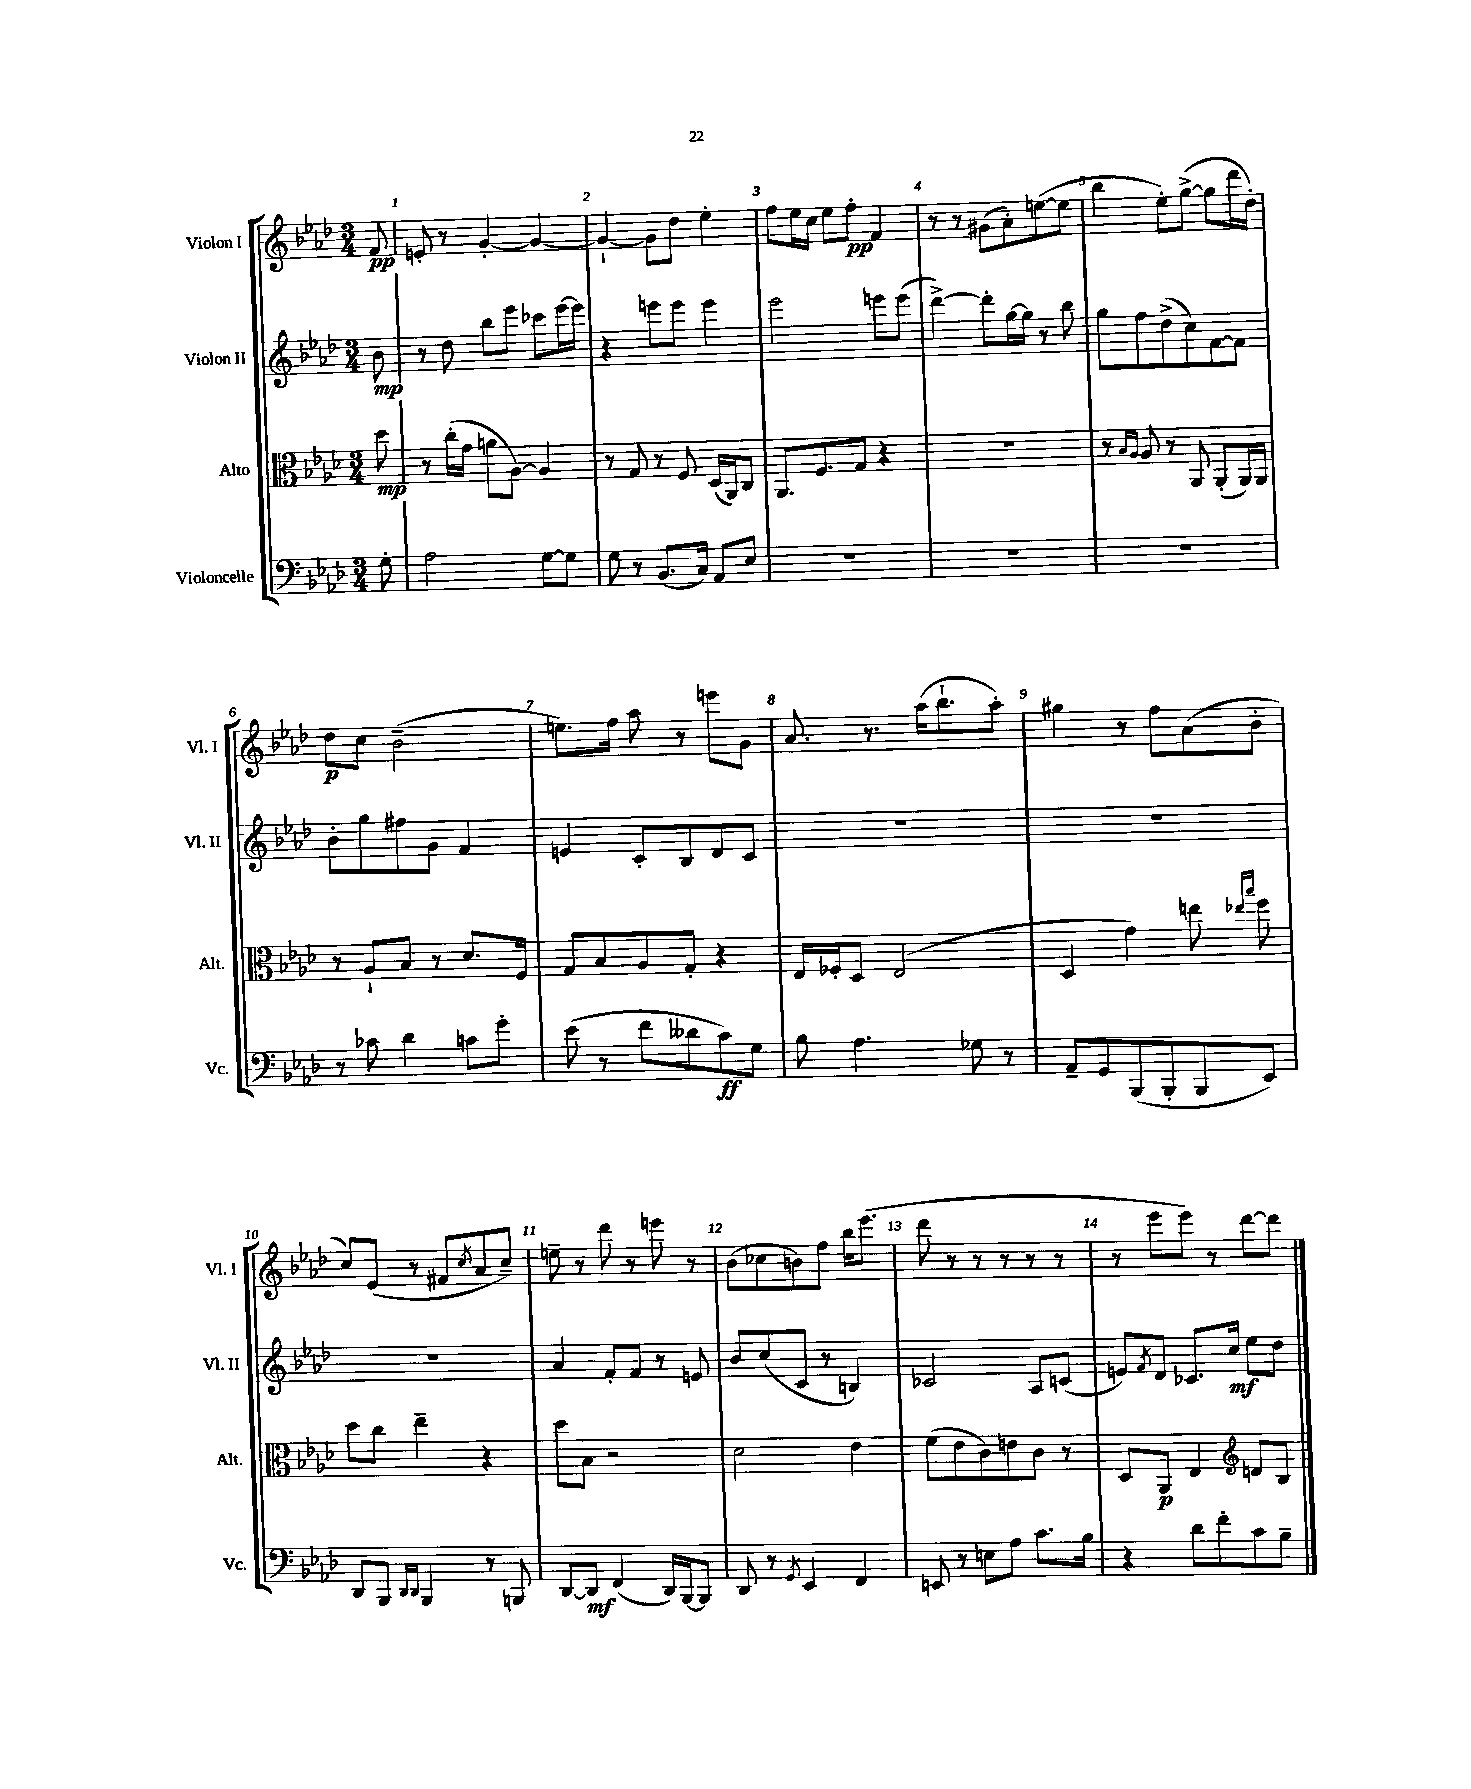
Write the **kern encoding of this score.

**kern	**kern	**kern	**kern
*staff4	*staff3	*staff2	*staff1
*clefF4	*clefC3	*clefG2	*clefG2
*k[b-e-a-d-]	*k[b-e-a-d-]	*k[b-e-a-d-]	*k[b-e-a-d-]
*M3/4	*M3/4	*M3/4	*M3/4
8G'\	8dd-\	8b-\	8f/
=	=	=	=
2A-\	8r	8r	8e'/
.	(16cc'\LL	8dd-\	8r
.	16g\JJ	.	.
.	8a\L	8bb-\L	[4g'/
.	[8A-\J)	8eee-\J	.
[8G\L	4A-/]	8ccc-\L	4g/_
8G\]J	.	[16eee-\L	.
.	.	16eee-\]JJ	.
=	=	=	=
8G\	8r	4r	4g`/_
8r	8G/	.	.
(8.BB-/L	8r	8eee\L	8g\]L
.	8F/	8eee\J	8dd-\J
16C/Jk)	.	.	.
8AA-/L	(16D-/LL	4eee\	4ee-'\
.	16AA-/J)	.	.
8E-/J	8C/J	.	.
=	=	=	=
2.r	8.AA-/L	2eee-\	8ff\L
.	.	.	16ee-\L
.	8.F/	.	16cc\JJ
.	.	.	8ee-\L
.	8G/J	.	8ff'\J
.	4r	8eee\L	4f/
.	.	(8eee\J	.
=	=	=	=
2.r	2.r	[4ddd-^\)	8r
.	.	.	8r
.	.	8ddd-'\]L	(8g#\L
.	.	[16gg\L	8a-'\)
.	.	16gg\]JJ	.
.	.	8r	([8ee\
.	.	8bb-\	8ee\]J
=	=	=	=
2.r	8r	8gg\L	4bb-\
.	16qqB-/LL	.	.
.	16qqA-/JJ	.	.
.	8A-/	8ff\	.
.	8r	(8dd-^\	8ee-'\L)
.	8AA-/	8cc\)	([8gg^\J
.	(8AA-'/L	[8f\	8gg\]L
.	16AA-/L)	8f\]J	16ddd-\L
.	16AA-/JJ	.	16dd-'\JJ)
=	=	=	=
8r	8r	8b-'\L	8dd-\L
8c-\	8A-`/L	8gg\	8cc\J
4d-\	8B-/J	8ff#\	(2b-~\
.	8r	8g\J	.
8c\L	8.d-/L	4f/	.
8g'\J	.	.	.
.	16F/Jk	.	.
=	=	=	=
(8e-\	8G/L	4e/	8.ee\L)
8r	8B-/	.	.
.	.	.	16ff\Jk
8f\L	8A-/	8c'/L	8aa-\
8d--\	8G'/J	8B-/	8r
8c\)	4r	8d-/	8eee\L
8G\J	.	8c/J	8g\J
=	=	=	=
8B-\	16E-/LL	2.r	8.a-/
.	16F-'/J	.	.
4.A-\	8D-/J	.	.
.	.	.	8.r
.	(2E-/	.	.
.	.	.	(16aa-\LK
.	.	.	8.bb-`\
8G-\	.	.	.
8r	.	.	8aa-'\J)
=	=	=	=
8AA-~/L	4D-/	2.r	4gg#\
8GG/	.	.	.
(8BBB-/	4g\)	.	8r
8BBB-'/	.	.	8ff\L
8BBB-/	8ee\	.	(8a-\
.	16qqee-/LL	.	.
.	16qqbb-/JJ	.	.
8EE-/J)	8ff\	.	8b-'\J
=	=	=	=
8DD-/L	8dd-\L	2.r	8cc/L)
8BBB-/J	8cc\J	.	(8e-/J
16qqDD-/LL	.	.	.
16qqDD-/JJ	.	.	.
4BBB-/	4ee-~\	.	8r
.	.	.	8f#/L
.	.	.	8qcc/
8r	4r	.	8a-/
8BBB/	.	.	8cc~/J)
=	=	=	=
[8DD-/L	8dd-\L	4a-/	8ee~\
8DD-/]J	8B-\J	.	8r
(4FF/	2r	8f'/L	8ddd-\
.	.	8f/J	8r
16DD-/LL)	.	8r	8eee\
[16BBB-/J	.	.	.
8BBB-/]J	.	8e/	8r
=	=	=	=
8DD-/	2d-\	8b-/L	(8b-\L
8r	.	(8cc/	8cc-\
8qGG/	.	.	.
4EE-/	.	8c/J	8b\)
.	.	8r	8ff\J
4FF/	4e-\	4B/)	16bb-\LK
.	.	.	(8.eee-\J
=	=	=	=
8EE/	(8f\L	2c-/	8ddd-\
8r	8e-\	.	8r
8E\L	8c\)	.	8r
8A-\J	8e\	.	8r
8.c\L	8c\J	8A-/L	8r
.	8r	(8c/J	8r
16B-\Jk	.	.	.
=	=	=	=
4r	8D-/L	8e/L)	8r
.	.	8qf/	.
.	8AA-/J	8d-/J	8eee-\L
8d-\L	4E-/	8.c-/L	8eee-\J)
8f'\	.	.	8r
.	.	16cc/Jk	.
*	*clefG2	*	*
8c\	8d/L	8ee-\L	[8ddd-\L
8B-~\J	8B-/J	8dd-\J	8ddd-\]J
==	==	==	==
*-	*-	*-	*-
